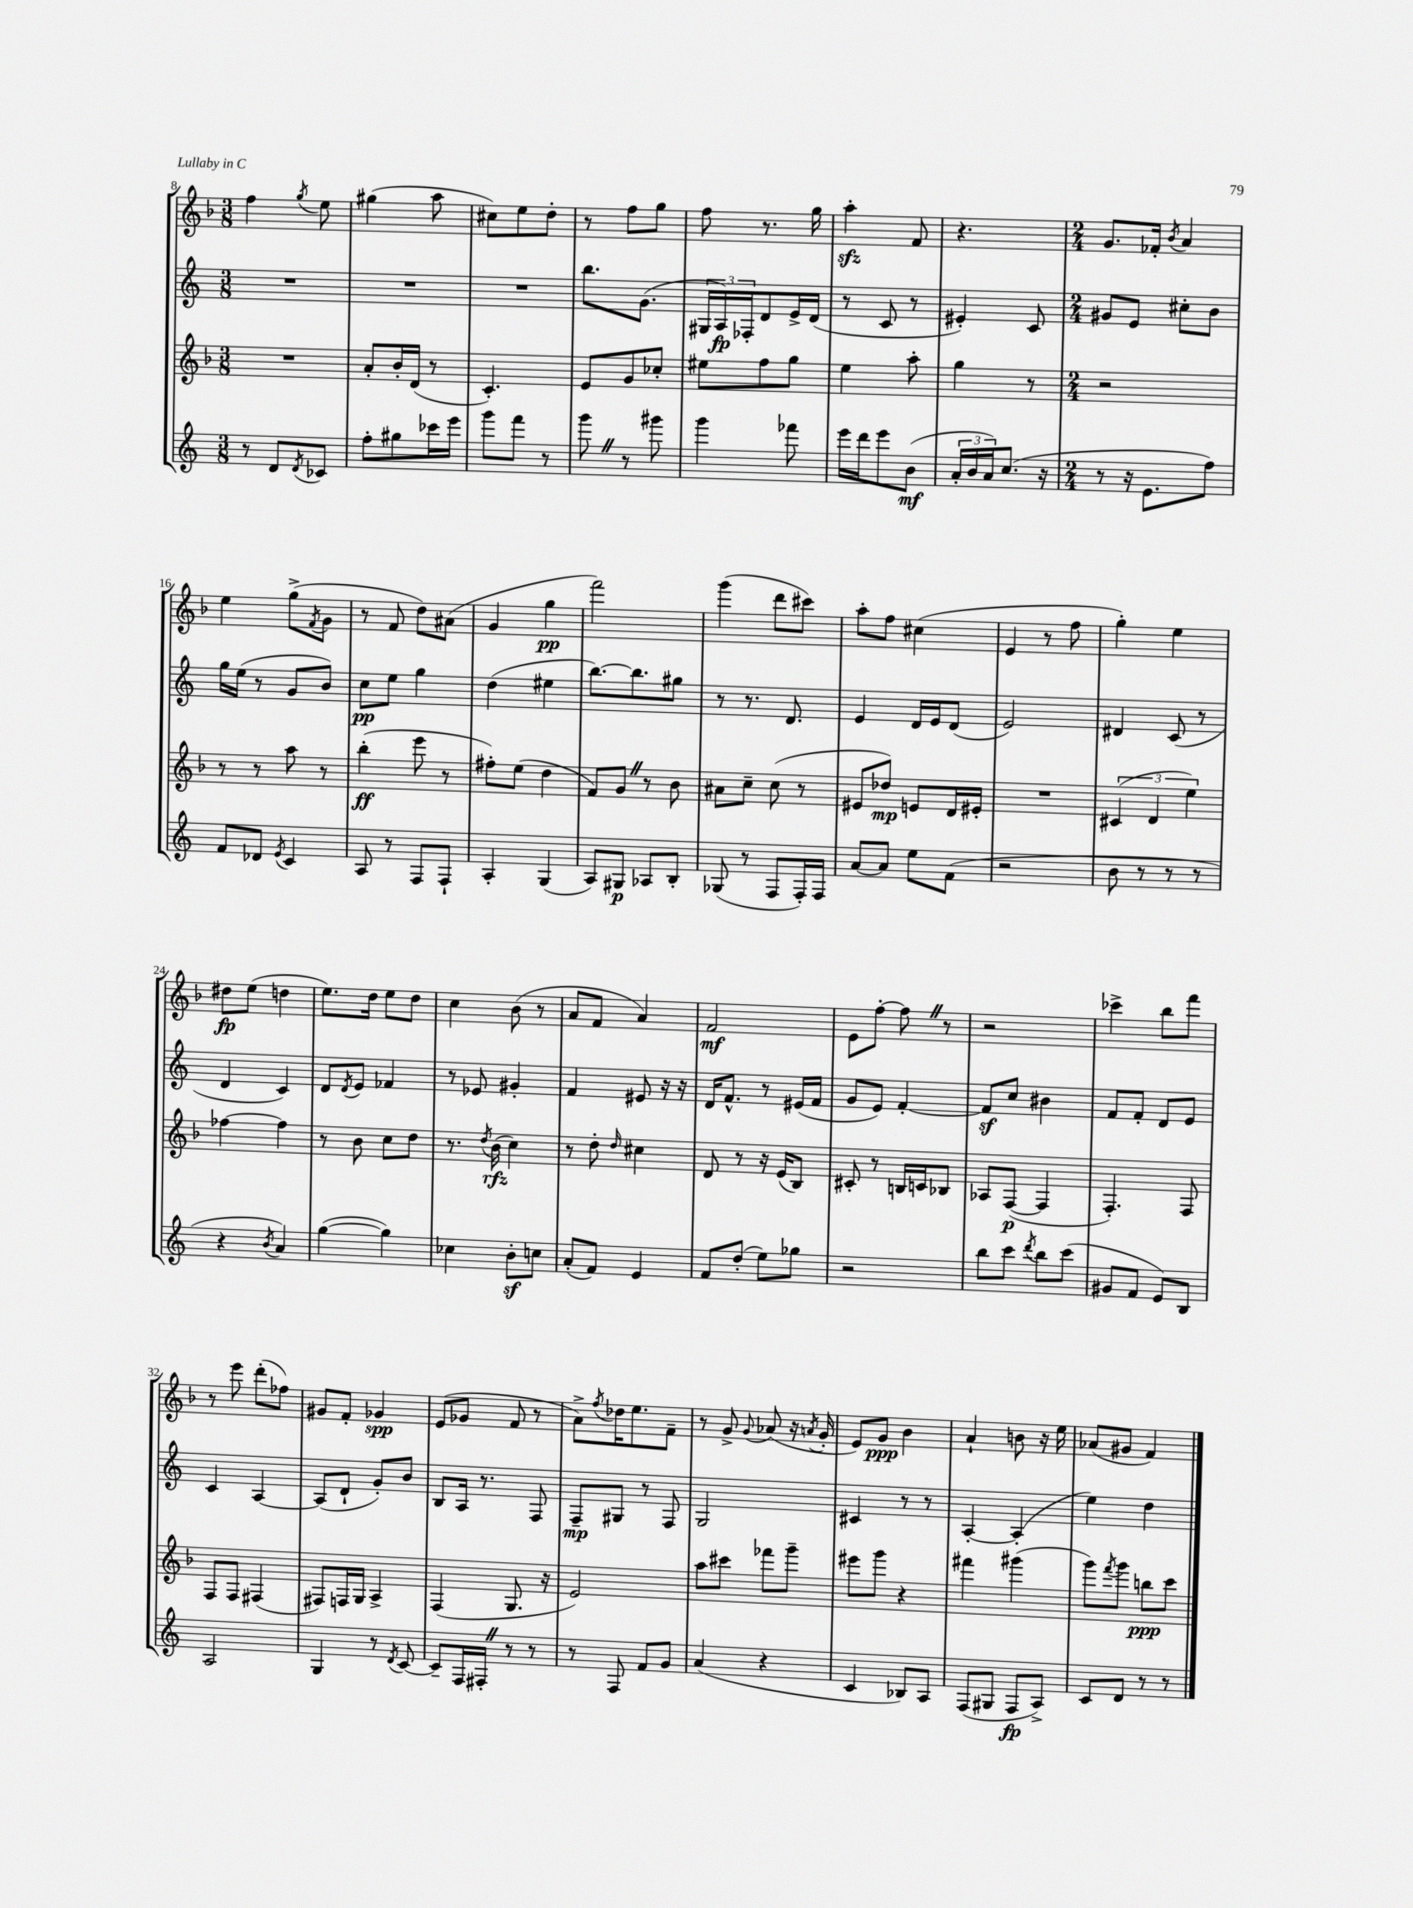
<<
\new StaffGroup <<
\new Staff = "s0" {
    \clef treble \key f \major \numericTimeSignature \time 3/8
    f''4 \acciaccatura { g''8 } e''8 |
    gis''4( a''8 |
    cis''8) e''8 d''8-. |
    r8 f''8 g''8 |
    f''8 r8. g''16 |
    a''4-.\sfz f'8 |
    r4. |
    \numericTimeSignature \time 2/4 g'8. fes'16-. \acciaccatura { bes'8 } a'4 |
    e''4 g''8->( \acciaccatura { f'8 } g'8 |
    r8 f'8 d''8) ais'8( |
    g'4 g''4\pp |
    f'''2) |
    g'''4( d'''8 cis'''8) |
    a''8-. f''8 cis''4( |
    e'4 r8 f''8 |
    g''4-.) e''4 |
    dis''8\fp e''8( d''4 |
    e''8.) d''16 e''8 d''8 |
    c''4 bes'8( r8 |
    a'8 f'8 a'4) |
    f'2\mf |
    e'8 f''8~-. f''8 \once \override BreathingSign.text = \markup { \musicglyph "scripts.caesura.straight" } \breathe r8 |
    r2 |
    ces'''4-> bes''8 f'''8 |
    r8 e'''8 d'''8-.( fes''8) |
    gis'8 f'8-. ges'4\spp |
    e'8( ges'8 f'8 r8 |
    a'8->) \acciaccatura { f''8 } des''16 e''8. f'8-- |
    r8 g'8-> \appoggiatura { g'8 } aes'8( r16 \acciaccatura { a'8 } g'16-. |
    e'8) g'8\ppp bes'4 |
    a'4-! b'8 r16 e''16 |
    aes'8( gis'8 f'4) \bar "|." |
}
\new Staff = "s1" {
    \clef treble \key c \major \numericTimeSignature \time 3/8
    R4. |
    R4. |
    R4. |
    b''8. g'8.( |
    \tuplet 3/2 { gis16 a16\fp) fes16-. } d'8 e'16-> d'16( |
    r8 c'8 r8 |
    eis'4-.) c'8 |
    \numericTimeSignature \time 2/4 gis'8 e'8 cis''8-. b'8 |
    g''16 e''16( r8 g'8 b'8) |
    c''8\pp e''8 g''4 |
    d''4( eis''4 |
    b''8.~) b''8. gis''8 |
    r8 r8. d'8. |
    e'4 d'16 e'16 d'8( |
    e'2) |
    dis'4 c'8( r8 |
    d'4 c'4) |
    d'8 \acciaccatura { d'8 } e'8 fes'4 |
    r8 ees'8 gis'4-. |
    f'4 eis'8 r16 r16 |
    d'16 f'8.-^ r8 eis'16( f'16 |
    g'8 e'8) f'4~-. |
    f'8\sf c''8 bis'4 |
    f'8 f'8-. d'8 e'8 |
    c'4 a4~ |
    a8( d'8-! g'8-.) b'8 |
    b8 a16 r8. f8 |
    f8--\mp gis8 r8 f8 |
    g2 |
    cis'4 r8 r8 |
    a4~-. a4-.( |
    e''4) d''4 \bar "|." |
}
\new Staff = "s2" {
    \clef treble \key f \major \numericTimeSignature \time 3/8
    R4. |
    a'8-. bes'16-. d'16( r8 |
    c'4.-.) |
    e'8 g'8 ces''8-. |
    eis''8 f''8 g''8 |
    e''4 a''8-. |
    g''4 r8 |
    \numericTimeSignature \time 2/4 r2 |
    r8 r8 a''8 r8 |
    bes''4-.\ff( e'''8 r8 |
    fis''8-.) e''8( d''4 |
    f'8) g'8 \once \override BreathingSign.text = \markup { \musicglyph "scripts.caesura.straight" } \breathe r8 bes'8 |
    ais'8 c''8-- c''8( r8 |
    eis'8 des''8\mp) e'8 d'16 eis'16-. |
    R2 |
    \tuplet 3/2 { cis'4( d'4 e''4) } |
    fes''4~ fes''4 |
    r8 bes'8 c''8 d''8 |
    r8. \acciaccatura { d''8 } bes'16\rfz( c''4) |
    r8 d''8-. \grace { d''16 } cis''4 |
    d'8 r8 r16 e'16( bes8) |
    cis'8-. r8 b16 c'16 bes8 |
    aes8 f8~\p( f4 |
    f4.-.) f8 |
    f8 f8 fis4( |
    fis8) f16 g16 a4-> |
    f4( g8. r16 |
    e'2) |
    a''8 cis'''8 fes'''8 g'''8-- |
    eis'''8 g'''8 r4 |
    fis'''4 gis'''4( |
    g'''8) \acciaccatura { f'''8 } g'''8 b''8\ppp c'''8 \bar "|." |
}
\new Staff = "s3" {
    \clef treble \key c \major \numericTimeSignature \time 3/8
    r8 d'8 \acciaccatura { d'8 } ces'8 |
    f''8-. gis''8 ces'''16 e'''16 |
    g'''8 f'''8 r8 |
    g'''8 \once \override BreathingSign.text = \markup { \musicglyph "scripts.caesura.straight" } \breathe r8 gis'''8 |
    g'''4 fes'''8 |
    e'''16 d'''16 e'''8 b'8\mf( |
    \tuplet 3/2 { a'16-. b'16 a'16) } c''8.( r16 |
    \numericTimeSignature \time 2/4 r8 r16 e'8. f''8) |
    f'8 des'8 \acciaccatura { e'8 } c'4 |
    a8 r8 f8 f8-! |
    a4-. g4( |
    a8) gis8\p aes8 b8-. |
    ges8( r8 f8 f16-.) f16 |
    a'8~ a'8 e''8 f'8( |
    r2 |
    b'8 r8 r8 r8 |
    r4 \acciaccatura { b'8 } a'4) |
    g''4~( g''4) |
    ces''4 b'8-.\sf c''8 |
    a'8-.( f'8) e'4 |
    f'8 d''8-.( e''8) ges''8 |
    r2 |
    b''8 c'''8 \acciaccatura { d'''8 } b''8 c'''8( |
    gis'8 f'8 e'8) b8 |
    a2 |
    g4 r8 \acciaccatura { d'8 } c'8~ |
    c'8-- f16 fis16-. \once \override BreathingSign.text = \markup { \musicglyph "scripts.caesura.straight" } \breathe r8 r8 |
    r8 f8 f'8 g'8 |
    a'4( r4 |
    c'4 bes8) a8 |
    f8( gis8 f8\fp a8->) |
    c'8 d'8 r8 r8 \bar "|." |
}
>>
>>
\layout { \context { \Score currentBarNumber = #8 } }
